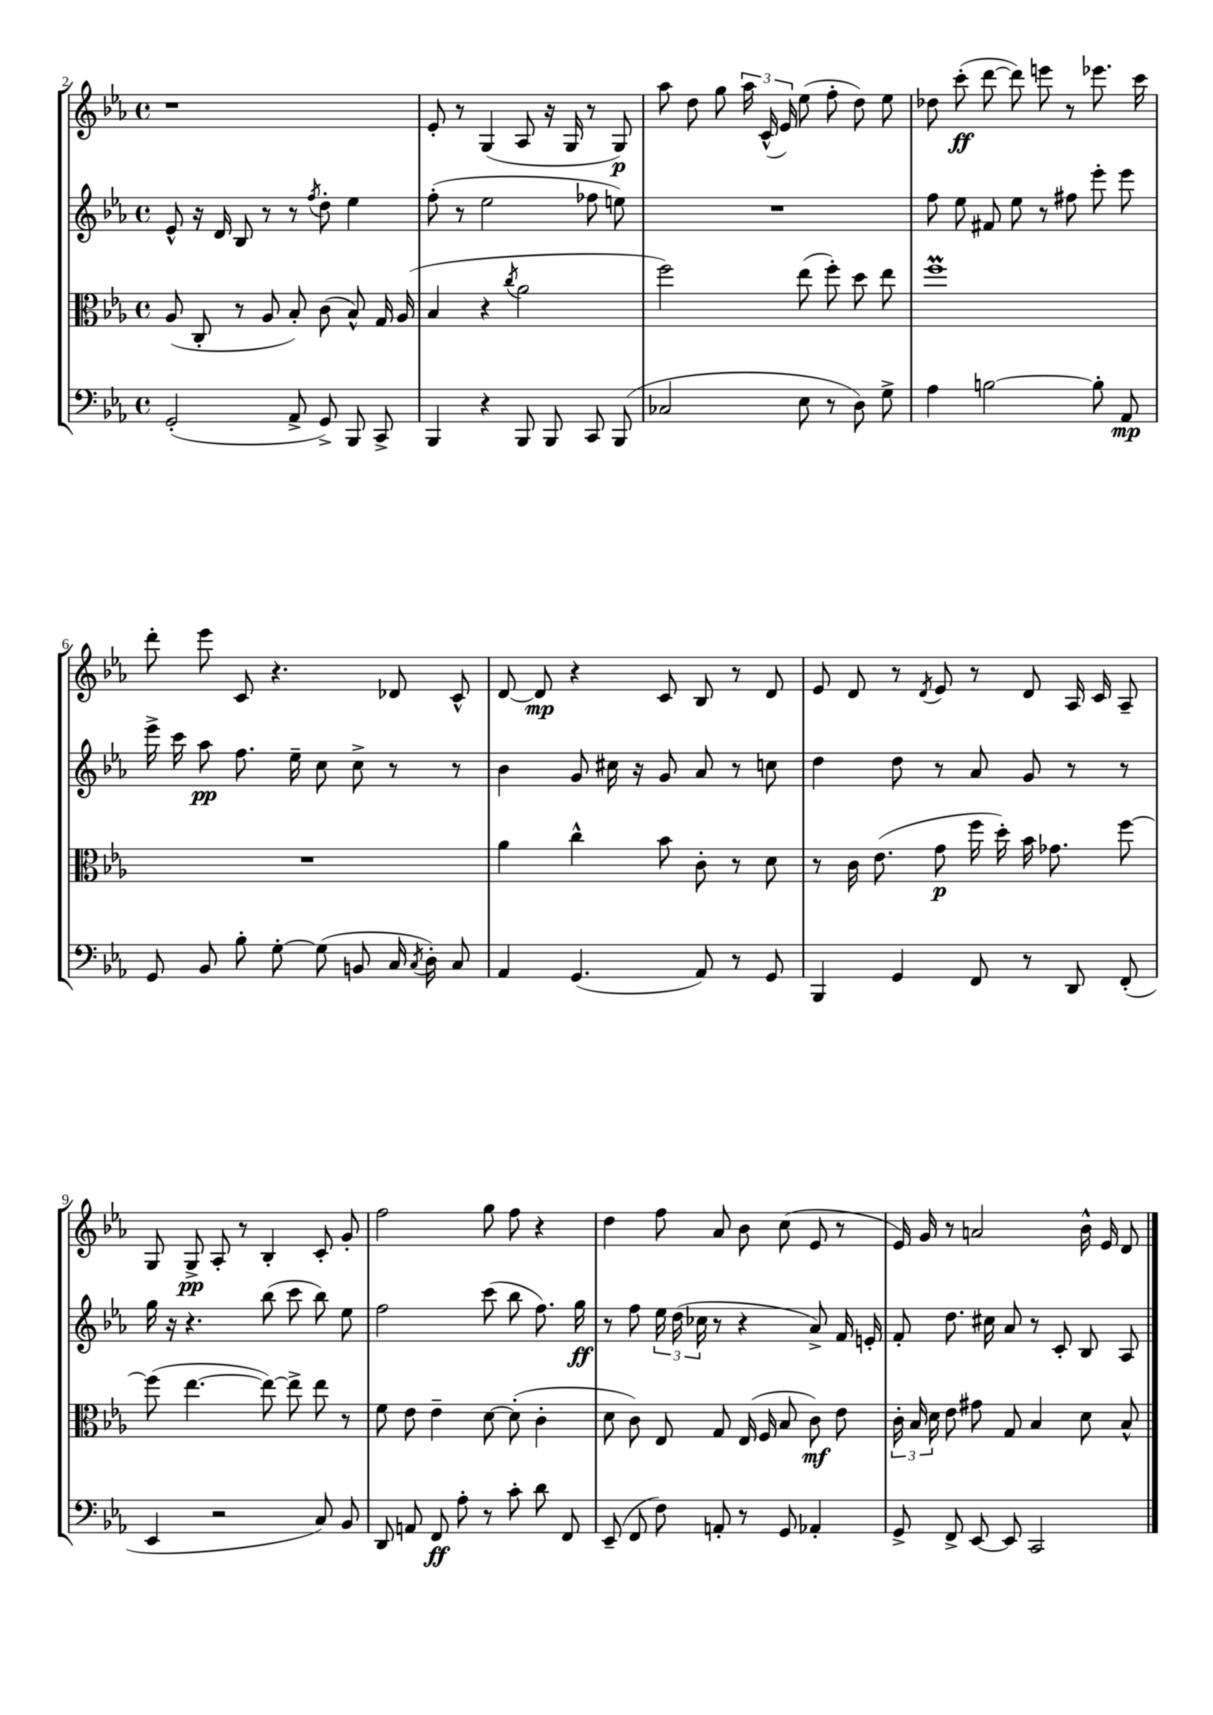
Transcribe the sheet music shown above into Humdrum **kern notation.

**kern	**dynam	**kern	**dynam	**kern	**dynam	**kern	**dynam
*part4	*part4	*part3	*part3	*part2	*part2	*part1	*part1
*staff4	*staff4	*staff3	*staff3	*staff2	*staff2	*staff1	*staff1
*clefF4	*	*clefC3	*	*clefG2	*	*clefG2	*
*k[b-e-a-]	*	*k[b-e-a-]	*	*k[b-e-a-]	*	*k[b-e-a-]	*
*M4/4	*	*M4/4	*	*M4/4	*	*M4/4	*
*met(c)	*	*met(c)	*	*met(c)	*	*met(c)	*
=2	=2	=2	=2	=2	=2	=2	=2
(2GG'/	.	(8A-/	.	8e-^^/	.	1r	.
.	.	8C'/	.	16r	.	.	.
.	.	.	.	16d/	.	.	.
.	.	8r	.	8B-/	.	.	.
.	.	8A-/	.	8r	.	.	.
8AA-^/	.	8B-'/)	.	8r	.	.	.
.	.	.	.	8qff/	.	.	.
8GG^/)	.	(8c\	.	8dd'\	.	.	.
8BBB-/	.	8B-^^/)	.	4ee-\	.	.	.
8CC^/	.	16G/	.	.	.	.	.
.	.	(16A-/	.	.	.	.	.
=3	=3	=3	=3	=3	=3	=3	=3
4BBB-/	.	4B-/	.	(8ff'\	.	8e-'/	.
.	.	.	.	8r	.	8r	.
4r	.	4r	.	2ee-\	.	(4G/	.
.	.	8qcc/	.	.	.	.	.
8BBB-/	.	2a-\	.	.	.	8A-/	.
8BBB-/	.	.	.	.	.	16r	.
.	.	.	.	.	.	16G/	.
8CC/	.	.	.	8ff-X\	.	8r	.
(8BBB-/	.	.	.	8een\)	.	8G/)	p
=4	=4	=4	=4	=4	=4	=4	=4
2C-X/	.	2ff\)	.	1r	.	8aa-\	.
.	.	.	.	.	.	8dd\	.
.	.	.	.	.	.	8gg\	.
.	.	.	.	.	.	24aa-\	.
.	.	.	.	.	.	(24c^^/	.
.	.	.	.	.	.	24e-/)	.
8E-\	.	(8ee-\	.	.	.	(8ee-\	.
8r	.	8ff'\)	.	.	.	8ff'\	.
8D\)	.	8dd\	.	.	.	8dd\)	.
8G^\	.	8ee-\	.	.	.	8ee-\	.
=5	=5	=5	=5	=5	=5	=5	=5
4A-\	.	1ffM	.	8ff\	.	8dd-X\	.
.	.	.	.	8ee-\	.	(8ccc'\	ff
[2Bn\	.	.	.	8f#X/	.	[8ddd\	.
.	.	.	.	8ee-\	.	8ddd\])	.
.	.	.	.	8r	.	8eeen\	.
.	.	.	.	8ff#X\	.	8r	.
8B'\]	.	.	.	8eee-'\	.	8.eee-X\	.
8AA-/	mp	.	.	8eee-\	.	.	.
.	.	.	.	.	.	16ccc\	.
!!LO:LB:g=z
=6	=6	=6	=6	=6	=6	=6	=6
8GG/	.	1r	.	16eee-^\	.	8ddd'\	.
.	.	.	.	16ccc\	.	.	.
8BB-/	.	.	.	8aa-\	pp	8eee-\	.
8B-'\	.	.	.	8.ff\	.	8c/	.
[8G'\	.	.	.	.	.	4.r	.
.	.	.	.	16ee-~\	.	.	.
(8G\]	.	.	.	8cc\	.	.	.
8BBn/	.	.	.	8cc^\	.	.	.
16C/	.	.	.	8r	.	8d-X/	.
8qC/	.	.	.	.	.	.	.
16D'\)	.	.	.	.	.	.	.
8C/	.	.	.	8r	.	8c^^/	.
=7	=7	=7	=7	=7	=7	=7	=7
4AA-/	.	4a-\	.	4b-\	.	[8d/	.
.	.	.	.	.	.	8d/]	mp
(4.GG/	.	4cc^^\	.	8g/	.	4r	.
.	.	.	.	16cc#X\	.	.	.
.	.	.	.	16r	.	.	.
.	.	8b-\	.	8g/	.	8c/	.
8AA-/)	.	8c'\	.	8a-/	.	8B-/	.
8r	.	8r	.	8r	.	8r	.
8GG/	.	8d\	.	8ccn\	.	8d/	.
=8	=8	=8	=8	=8	=8	=8	=8
4BBB-/	.	8r	.	4dd\	.	8e-/	.
.	.	16c\	.	.	.	8d/	.
.	.	(8.e-\	.	.	.	.	.
4GG/	.	.	.	8dd\	.	8r	.
.	.	.	.	.	.	8qd/	.
.	.	8g\	p	8r	.	8e-/	.
8FF/	.	16ff\	.	8a-/	.	8r	.
.	.	16dd'\)	.	.	.	.	.
8r	.	16b-\	.	8g/	.	8d/	.
.	.	8.g-X\	.	.	.	.	.
8DD/	.	.	.	8r	.	16A-/	.
.	.	.	.	.	.	16c/	.
(8FF'/	.	[8ff\	.	8r	.	8A-~/	.
!!LO:LB:g=z
=9	=9	=9	=9	=9	=9	=9	=9
4EE-/	.	(8ff\]	.	16gg\	.	8G/	.
.	.	.	.	16r	.	.	.
.	.	[4.ee-\	.	4.r	.	8G^/	pp
2r	.	.	.	.	.	8A-'/	.
.	.	.	.	.	.	8r	.
.	.	8ee-\_)	.	(8bb-\	.	4B-'/	.
.	.	8ee-^\]	.	8ccc\	.	.	.
8C/)	.	8ee-\	.	8bb-\)	.	8c'/	.
8BB-/	.	8r	.	8ee-\	.	8g'/	.
=10	=10	=10	=10	=10	=10	=10	=10
8DD/	.	8f\	.	2ff\	.	2ff\	.
8AAn/	.	8e-\	.	.	.	.	.
8FF/	ff	4e-~\	.	.	.	.	.
8A-'\	.	.	.	.	.	.	.
8r	.	[8d\	.	(8ccc\	.	8gg\	.
8c'\	.	(8d'\]	.	8bb-\	.	8ff\	.
8d\	.	4c'\	.	8.ff\)	.	4r	.
8FF/	.	.	.	.	.	.	.
.	.	.	.	16gg\	ff	.	.
=11	=11	=11	=11	=11	=11	=11	=11
(8EE-~/	.	8d\	.	8r	.	4dd\	.
8FF/	.	8c\)	.	8ff\	.	.	.
8F\)	.	8E-/	.	24ee-\	.	8ff\	.
.	.	.	.	(24dd\	.	.	.
.	.	.	.	24cc-X\	.	.	.
8AAn'/	.	8G/	.	8r	.	8a-/	.
8r	.	(16E-/	.	4r	.	8b-\	.
.	.	16F/	.	.	.	.	.
8GG/	.	8B-/	.	.	.	(8cc\	.
4AA-X'/	.	8c\)	mf	8a-^/)	.	8e-/	.
.	.	8e-\	.	16f/	.	8r	.
.	.	.	.	16en'/	.	.	.
=12	=12	=12	=12	=12	=12	=12	=12
8GG^/	.	24c'\	.	8f'/	.	16e-/)	.
.	.	24B-/	.	.	.	.	.
.	.	.	.	.	.	16g/	.
.	.	24d\	.	.	.	.	.
8FF^/	.	8e-\	.	8.dd\	.	8r	.
[8EE-/	.	8g#X\	.	.	.	2an/	.
.	.	.	.	16cc#X\	.	.	.
8EE-/]	.	8G/	.	8a-/	.	.	.
2CC/	.	4B-/	.	8r	.	.	.
.	.	.	.	8c'/	.	.	.
.	.	8d\	.	8B-/	.	16b-^^\	.
.	.	.	.	.	.	16e-/	.
.	.	8B-^^/	.	8A-/	.	8d/	.
==	==	==	==	==	==	==	==
*-	*-	*-	*-	*-	*-	*-	*-
